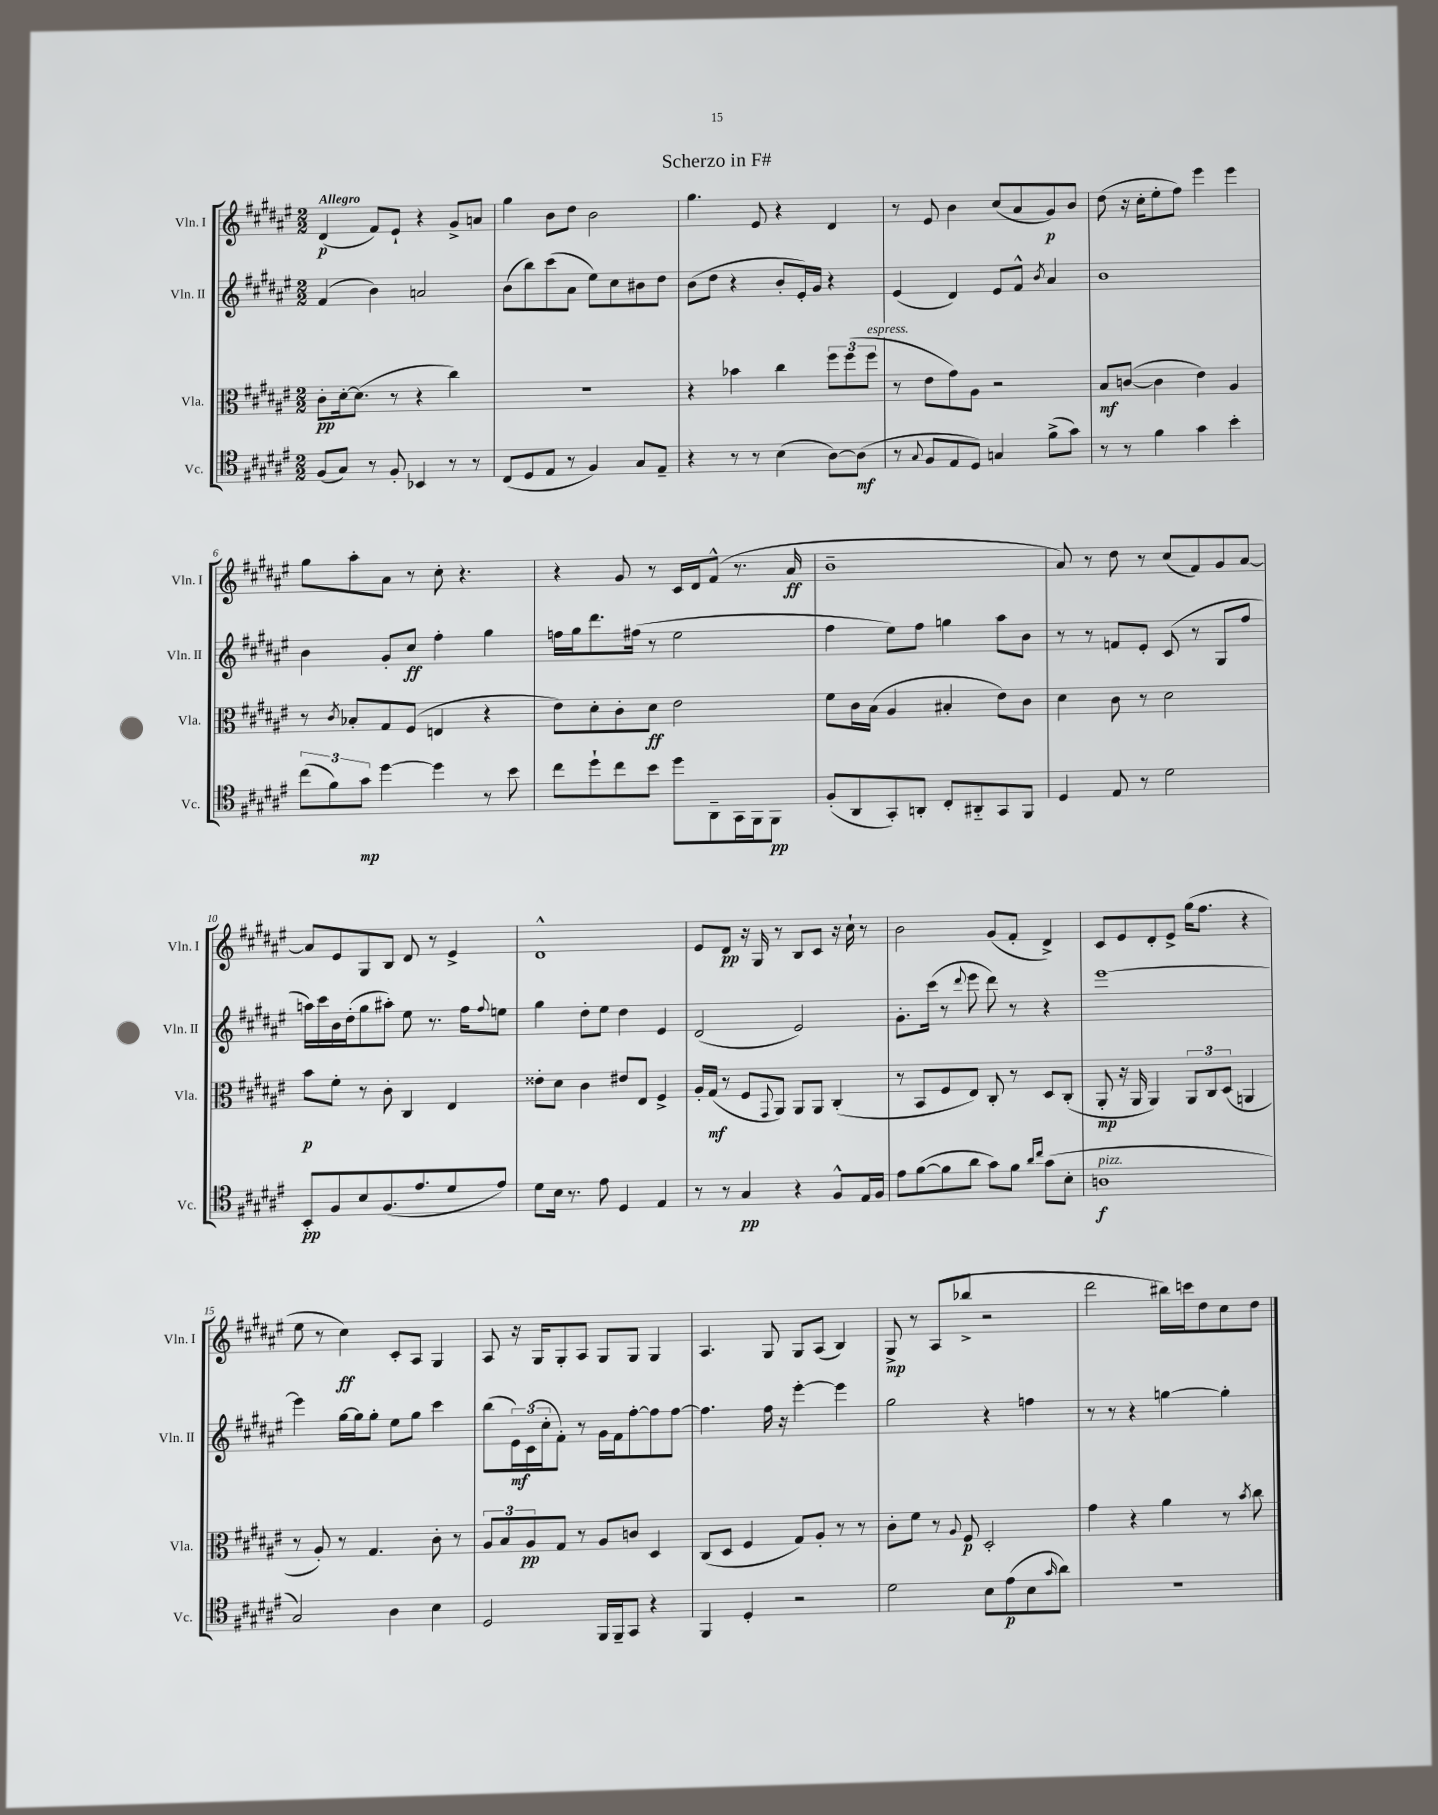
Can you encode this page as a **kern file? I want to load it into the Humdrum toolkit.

**kern	**kern	**kern	**kern
*staff4	*staff3	*staff2	*staff1
*clefC4	*clefC3	*clefG2	*clefG2
*k[f#c#g#d#a#e#]	*k[f#c#g#d#a#e#]	*k[f#c#g#d#a#e#]	*k[f#c#g#d#a#e#]
*M2/2	*M2/2	*M2/2	*M2/2
(8F#	8c#'	(4f#	(4d#
8G#)	[16d#'	.	.
.	(8.d#]	.	.
8r	.	4b)	8f#)
8F#'	8r	.	8e#`
4BB-	4r	2a	4r
8r	4cc#)	.	8g#^
8r	.	.	8a
=	=	=	=
(8C#	1r	(8b	4gg#
8D#	.	8bb)	.
8E#	.	(8ccc#	8b
8r	.	8a#	8dd#
4F#)	.	8ee#)	2b
.	.	8cc#	.
8G#	.	8b#	.
8E#~	.	8dd#	.
=	=	=	=
4r	4r	(8b	4.gg#
.	.	8dd#	.
8r	4b-	4r	.
8r	.	.	8e#
(4B	4cc#	8b'	4r
.	.	16e#')	.
.	.	16g#	.
[8A#)	12ff#	4r	4d#
.	(12ff#	.	.
(8A#]	.	.	.
.	12ff#	.	.
=	=	=	=
8r	8r	(4e#	8r
8qqG#	.	.	.
8F#	8e#	.	8e#
8E#	8g#)	4d#)	4b
8D#)	8A#	.	.
4G	2r	8e#	(8cc#
.	.	8f#^^	8a#
.	.	8qb	.
(8f#^	.	4a#	8g#)
8g#)	.	.	8b
=	=	=	=
8r	8B	1b	(8dd#
8r	([8c	.	16r
.	.	.	16cc#'
4f#	4c]	.	8ee#'
.	.	.	8ff#)
4g#	4e#)	.	4eee#
4b'	4A#	.	4eee#
=	=	=	=
(12cc#	8r	4b	8gg#
12f#)	.	.	.
.	8qc#	.	.
.	8B-'	.	8aa#'
12g#	.	.	.
[4dd#	8G#	8g#'	8a#
.	(8F#	8cc#	8r
4dd#]	4E	4ff#'	8cc#'
.	.	.	4.r
8r	4r	4gg#	.
8b	.	.	.
=	=	=	=
8cc#	8e#)	16ff	4r
.	.	16gg#	.
8dd#`	8d#'	8.ddd#	.
8cc#	8c#'	.	8g#
.	.	(16ff#	.
8b	8d#	8r	8r
8dd#	2e#	2ee#	16c#
.	.	.	16d#
8AA#~	.	.	(8f#^^
16GG#	.	.	8.r
16FF#	.	.	.
8FF#	.	.	.
.	.	.	16a#
=	=	=	=
(8F#'	8f#	4ff#	1b~
8AA#	16c#	.	.
.	(16B	.	.
8GG#')	4A#	8ee#)	.
8AA'	.	8ff#	.
8C#'	4B#'	4gg	.
8AA#'~	.	.	.
8GG#	8e#)	8aa#	.
8FF#	8c#	8b	.
=	=	=	=
4D#	4d#	8r	8a#)
.	.	8r	8r
8E#	8c#	8f	8dd#
8r	8r	8e#'	8r
2d#	2d#	(8c#	(8cc#
.	.	8r	8f#)
.	.	8G#	8g#
.	.	8ff#	[8a#
=	=	=	=
8BB'	8b	16aa)	8a#]
.	.	16ccc#	.
8F#	8f#'	16b	8e#
.	.	(16dd#'	.
8B	8r	8gg#	8G#
(8.F#	8c#'	8aa#')	8B
.	4C#	8ee#	8d#
8.e#	.	.	.
.	.	8.r	8r
8d#	4E#	.	4e#^
.	.	16ff#	.
.	.	8qqff#	.
8e#)	.	8ee	.
=	=	=	=
8d#	8e##'	4gg#	1d#^^
16B	8d#	.	.
8.r	.	.	.
.	4c#	8dd#'	.
8e#	.	8ee#	.
4D#	8e#	4dd#	.
.	8E#	.	.
4E#	4F#^	4e#	.
=	=	=	=
8r	16A#'	(2d#	8e#
.	(16G#	.	.
8r	8r	.	8d#
4G#	8F#	.	16r
.	.	.	16G#
.	8qqGG#	.	.
.	8AA#)	.	8r
4r	8AA#	2e#)	8B
.	8AA#	.	8c#
8F#^^	(4C#'	.	16r
.	.	.	16cc#`
16E#	.	.	8r
16F#	.	.	.
=	=	=	=
8e#	8r	8.g#'	2b
([8f#	8BB	.	.
.	.	(16ccc#	.
8f#]	8F#	8r	.
.	.	8qqddd#	.
8a#	8E#)	8eee#	.
8g#)	8C#'	8ddd#)	(8g#
8f#	8r	8r	8f#'
16qqa#	.	.	.
16qqcc#	.	.	.
(8g#	8D#	4r	4d#^)
8B'	(8C#'	.	.
=	=	=	=
1A	8AA#'	[1eee#	8c#
.	16r	.	8e#
.	16AA#	.	.
.	4AA#)	.	8d#'
.	.	.	8e#^
.	12AA#	.	(16gg#
.	.	.	8.ff#
.	12C#	.	.
.	(12D#	.	.
.	4AA	.	4r
=	=	=	=
2G#)	8r	4eee#]	8ee#
.	8A#')	.	8r
.	8r	[16gg#	4cc#)
.	.	16gg#]	.
.	4.G#	8gg#'	.
4A#	.	8ee#	8c#'
.	.	8gg#	8A#
4B	8c#'	4ccc#	4G#
.	8r	.	.
=	=	=	=
2D#	12A#	(8bb	8A#
.	12B	.	.
.	.	24e#)	16r
.	12A#	(24c#	.
.	.	.	16G#
.	.	24cc#'	.
.	8G#	8f#')	8G#'
.	8r	8r	8A#
16FF#	8A#	16g#	8G#
16FF#~	.	16f#	.
8GG#	8c	[8ff#'	8G#
4r	4D#	8ff#]	4G#
.	.	[8ff#	.
=	=	=	=
4FF#	(8C#	4.ff#]	4.A#
.	8D#	.	.
4D#'	4F#	.	.
.	.	16ff#	8G#
.	.	16r	.
2r	8G#)	[4eee#'	8G#
.	8A#'	.	(8A#
.	8r	4eee#]	4B)
.	8r	.	.
=	=	=	=
2d#	8c#'	2gg#	8G#^
.	8f#	.	8r
.	8r	.	(8A#
.	8qqA#	.	.
.	8F#	.	8bb-^
8B	2D#'	4r	2r
(8e#	.	.	.
8B	.	4ff	.
16qqg#	.	.	.
8a#)	.	.	.
=	=	=	=
1r	4g#	8r	2ddd#
.	.	8r	.
.	4r	4r	.
.	4a#	[4gg	16bb#)
.	.	.	16ccc
.	.	.	8dd#
.	8r	4gg']	8cc#
.	8qb	.	.
.	8cc#	.	8dd#
==	==	==	==
*-	*-	*-	*-
